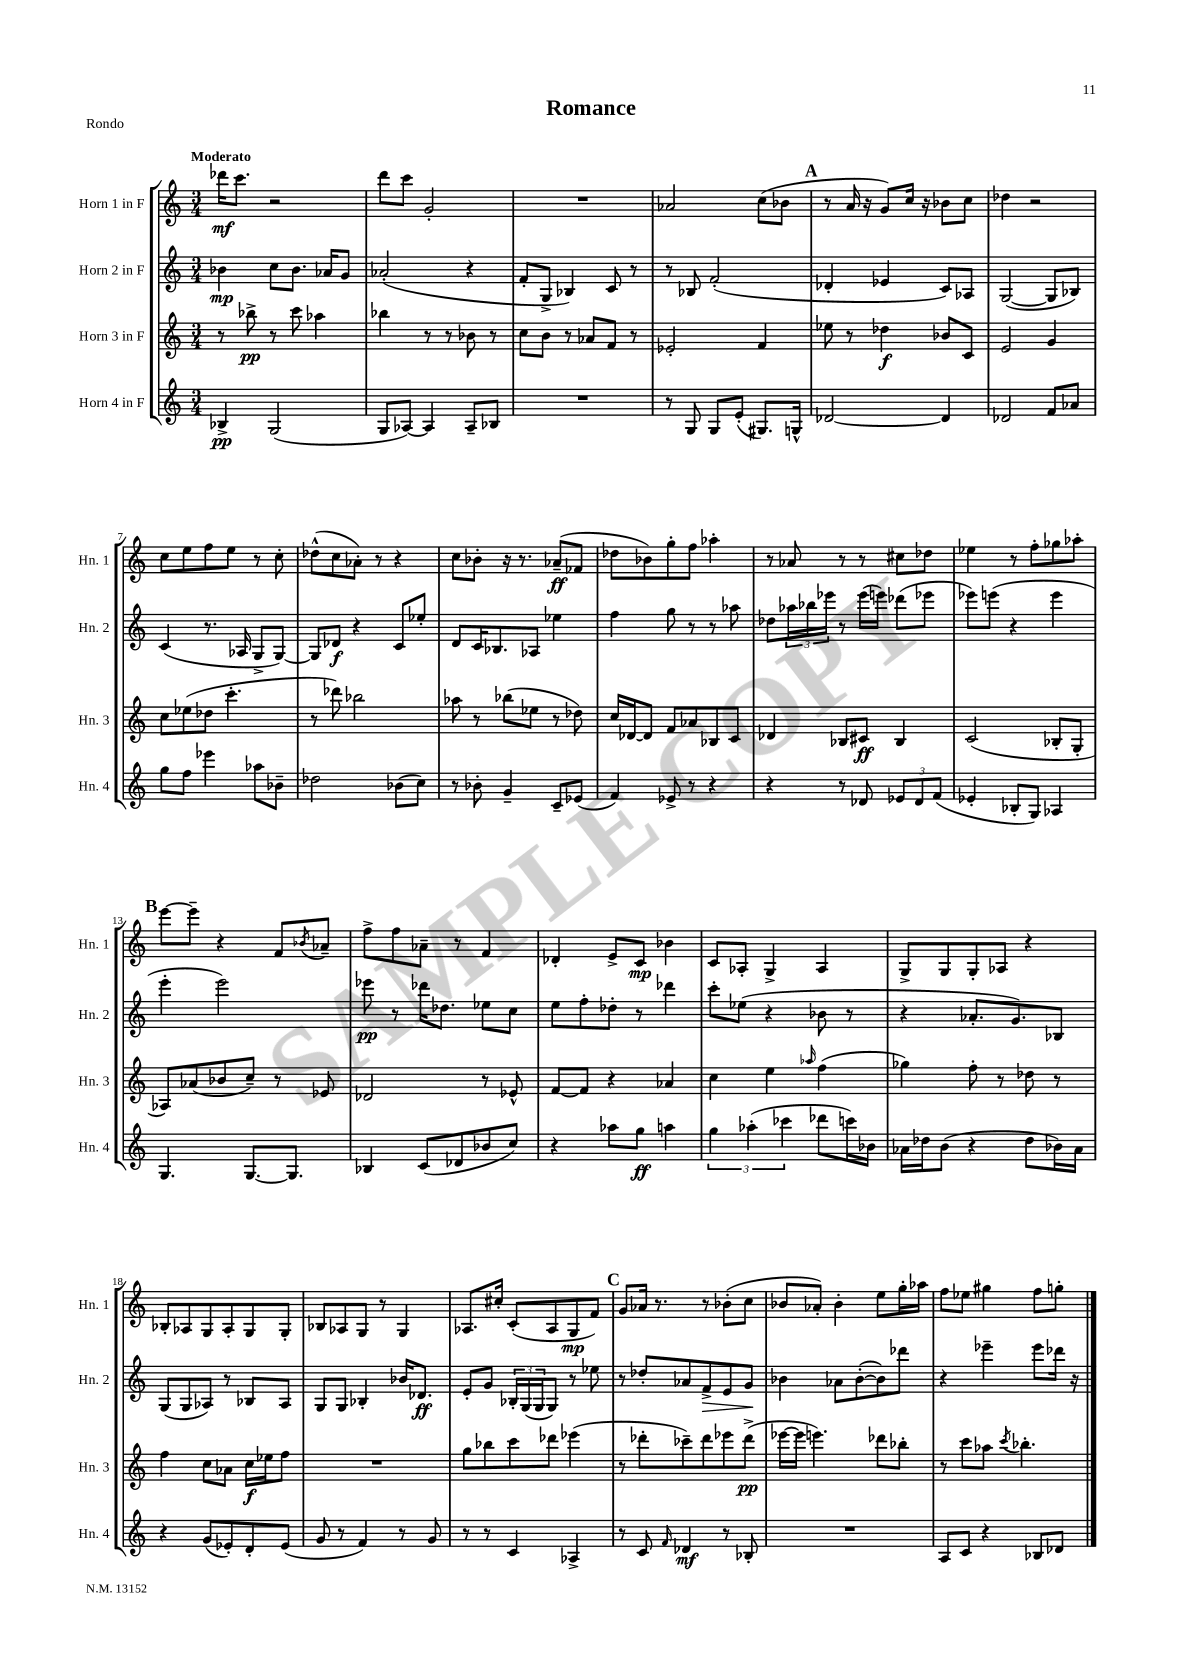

**kern	**dynam	**kern	**dynam	**kern	**dynam	**kern	**dynam
*part4	*part4	*part3	*part3	*part2	*part2	*part1	*part1
*staff4	*staff4	*staff3	*staff3	*staff2	*staff2	*staff1	*staff1
*I"Horn 4 in F	*	*I"Horn 3 in F	*	*I"Horn 2 in F	*	*I"Horn 1 in F	*
*I'Hn. 4	*	*I'Hn. 3	*	*I'Hn. 2	*	*I'Hn. 1	*
*clefG2	*	*clefG2	*	*clefG2	*	*clefG2	*
*k[]	*	*k[]	*	*k[]	*	*k[]	*
*M3/4	*	*M3/4	*	*M3/4	*	*M3/4	*
=1	=1	=1	=1	=1	=1	=1	=1
!	!	!	!	!	!	!LO:TX:a:B:t=Moderato	!
4B-X^/	pp	8r	.	4b-X\	mp	16ddd-X\KL	mf
.	.	.	.	.	.	8.ccc\J	.
.	.	8bb-X^\	pp	.	.	.	.
(2G/	.	8r	.	8cc\L	.	2r	.
.	.	8ccc\	.	8.b-\J	.	.	.
.	.	4aa-X\	.	.	.	.	.
.	.	.	.	16a-X/KL	.	.	.
.	.	.	.	8g/J	.	.	.
=2	=2	=2	=2	=2	=2	=2	=2
8G/L	.	4bb-X\	.	(2a-X'/	.	8ddd\L	.
[8A-X/J)	.	.	.	.	.	8ccc\J	.
4A-/]	.	8r	.	.	.	2g'/	.
.	.	8r	.	.	.	.	.
8A-~/L	.	8b-X\	.	4r	.	.	.
8B-X/J	.	8r	.	.	.	.	.
=3	=3	=3	=3	=3	=3	=3	=3
2.r	.	8cc\L	.	8f'/L	.	2.r	.
.	.	8b\J	.	8G^/J	.	.	.
.	.	8r	.	4B-X/)	.	.	.
.	.	8a-X/L	.	.	.	.	.
.	.	8f/J	.	8c/	.	.	.
.	.	8r	.	8r	.	.	.
=4	=4	=4	=4	=4	=4	=4	=4
8r	.	2e-X'/	.	8r	.	2a-X/	.
8G/	.	.	.	8B-X/	.	.	.
8G/L	.	.	.	(2f'/	.	.	.
(8e'/J	.	.	.	.	.	.	.
8.G#X/L)	.	4f/	.	.	.	(8cc\L	.
.	.	.	.	.	.	8b-X\J	.
16Gn^^/Jk	.	.	.	.	.	.	.
!!LO:REH:place=s1:t=A
=5	=5	=5	=5	=5	=5	=5	=5
[2d-X/	.	8ee-X\	.	4d-X'/	.	8r	.
.	.	8r	.	.	.	16a/	.
.	.	.	.	.	.	16r	.
.	.	4dd-X\	f	4e-X/	.	8g/L)	.
.	.	.	.	.	.	16cc/Jk	.
.	.	.	.	.	.	16r	.
4d-/]	.	8b-X/L	.	8c/L)	.	8b-X\L	.
.	.	8c/J	.	8A-X/J	.	8cc\J	.
=6	=6	=6	=6	=6	=6	=6	=6
2d-X/	.	2e/	.	([2G/	.	4dd-X\	.
.	.	.	.	.	.	2r	.
8f/L	.	4g/	.	8G/L]	.	.	.
8a-X/J	.	.	.	8B-X/J)	.	.	.
!!LO:LB:g=z
=7	=7	=7	=7	=7	=7	=7	=7
8gg\L	.	8cc\L	.	(4c/	.	8cc\L	.
8ff\J	.	(8ee-X\	.	.	.	8ee\	.
4eee-X\	.	8dd-X\J	.	8.r	.	8ff\	.
.	.	4.ccc'\	.	.	.	8ee\J	.
.	.	.	.	16A-X/	.	.	.
8aa-X\L	.	.	.	8G^/L	.	8r	.
8b-X~\J	.	.	.	[8G/J)	.	8cc'\	.
=8	=8	=8	=8	=8	=8	=8	=8
2dd-X\	.	8r	.	8G/L]	.	(8dd-X^^\L	.
.	.	8ddd-X\)	.	8d-X/J	f	8cc\	.
.	.	2bb-X\	.	4r	.	8a-X'\J)	.
.	.	.	.	.	.	8r	.
(8b-X\L	.	.	.	8c/L	.	4r	.
8cc\J)	.	.	.	8ee-X'/J	.	.	.
=9	=9	=9	=9	=9	=9	=9	=9
8r	.	8aa-X\	.	8d/L	.	8cc\L	.
8b-X'\	.	8r	.	16c/K	.	8b-X'\J	.
.	.	.	.	8.B-X/	.	.	.
4g~/	.	(8bb-X\L	.	.	.	16r	.
.	.	.	.	.	.	8.r	.
.	.	8ee-X\J	.	8A-X/J	.	.	.
8c~/L	.	8r	.	4ee-X\	.	(8a-X~/L	ff
(8e-X/J	.	8dd-X\)	.	.	.	8f-X/J	.
=10	=10	=10	=10	=10	=10	=10	=10
4f/)	.	16cc/LL	.	4ff\	.	8dd-X\L	.
.	.	[16d-X/J	.	.	.	.	.
.	.	8d-/J]	.	.	.	8b-X\)	.
8e-X^/	.	8f/L	.	8gg\	.	8gg'\	.
8r	.	8a-X/	.	8r	.	8ff\J	.
4r	.	8B-X/	.	8r	.	4aa-X'\	.
.	.	8c/J	.	8aa-X\	.	.	.
=11	=11	=11	=11	=11	=11	=11	=11
4r	.	4d-X/	.	8dd-X\L	.	8r	.
.	.	.	.	24aa-X\L	.	8a-X/	.
.	.	.	.	24bb-X\	.	.	.
.	.	.	.	24eee-X\JJ	.	.	.
8r	.	8B-X/L	.	8r	.	8r	.
8d-X/	.	8c#X/J	ff	(16eee-\LL	.	8r	.
.	.	.	.	16eeen\JJ)	.	.	.
12e-X/L	.	4B-/	.	(8ddd-X\L	.	8cc#X\L	.
12d-/	.	.	.	.	.	.	.
.	.	.	.	8eee-X\J	.	8dd-X\J	.
(12f/J	.	.	.	.	.	.	.
=12	=12	=12	=12	=12	=12	=12	=12
4e-X'/	.	(2c/	.	8eee-X\L)	.	4ee-X\	.
.	.	.	.	(8eeen\J	.	.	.
8B-X'/L	.	.	.	4r	.	8r	.
8G/J)	.	.	.	.	.	8ff'\L	.
4A-X/	.	8B-X'/L	.	4eee\	.	8gg-X\	.
.	.	8G'/J	.	.	.	8aa-X'\J	.
!!LO:LB:g=z
!!LO:REH:place=s1:t=B
=13	=13	=13	=13	=13	=13	=13	=13
4.G/	.	8A-X/L)	.	4eee'\	.	[8eee\L	.
.	.	(8a-X/	.	.	.	8eee~\J]	.
.	.	8b-X/	.	2eee\)	.	4r	.
[8.G/L	.	8cc~/J)	.	.	.	.	.
.	.	8r	.	.	.	8f/L	.
8.G/J]	.	.	.	.	.	.	.
.	.	.	.	.	.	8qb-X/	.
.	.	8e-X/	.	.	.	8a-X~/J	.
=14	=14	=14	=14	=14	=14	=14	=14
4B-X/	.	2d-X/	.	8eee-X\	pp	8ff^\L	.
.	.	.	.	8r	.	8ff\	.
(8c/L	.	.	.	16ddd-X\KL	.	8a-X~\J	.
.	.	.	.	8.dd-X\J	.	.	.
8d-X/	.	.	.	.	.	8r	.
8b-X/	.	8r	.	8ee-X\L	.	4f/	.
8cc/J)	.	8e-X^^/	.	8cc\J	.	.	.
=15	=15	=15	=15	=15	=15	=15	=15
4r	.	[8f/L	.	8ee\L	.	4d-X'/	.
.	.	8f/J]	.	8ff'\	.	.	.
8aa-X\L	.	4r	.	8dd-X'\J	.	8e^/L	.
8gg\J	ff	.	.	8r	.	8c/J	mp
4aan\	.	4a-X/	.	4ddd-X\	.	4b-X\	.
=16	=16	=16	=16	=16	=16	=16	=16
6gg\	.	4cc\	.	8ccc'\L	.	8c/L	.
.	.	.	.	(8ee-X\J	.	8A-X'/J	.
(6aa-X'\	.	.	.	.	.	.	.
.	.	4ee\	.	4r	.	4G^/	.
6ccc-X\	.	.	.	.	.	.	.
.	.	16qqaa-X/	.	.	.	.	.
8ddd-X\L	.	(4ff\	.	8b-X\	.	4A-/	.
16cccn\L)	.	.	.	8r	.	.	.
16b-X\JJ	.	.	.	.	.	.	.
=17	=17	=17	=17	=17	=17	=17	=17
16a-X\LL	.	4gg-X\)	.	4r	.	8G^/L	.
16dd-X\J	.	.	.	.	.	.	.
(8b\J	.	.	.	.	.	8G/	.
4r	.	8ff'\	.	8.a-X'/L	.	8G'/	.
.	.	8r	.	.	.	8A-X/J	.
.	.	.	.	8.g/)	.	.	.
8dd-\L	.	8dd-X\	.	.	.	4r	.
16b-X\L)	.	8r	.	8B-X/J	.	.	.
16a-\JJ	.	.	.	.	.	.	.
!!LO:LB:g=z
=18	=18	=18	=18	=18	=18	=18	=18
4r	.	4ff\	.	(8G/L	.	8B-X'/L	.
.	.	.	.	8G/	.	8A-X/	.
(8g/L	.	8cc\L	.	8A-X/J)	.	8G/	.
8e-X'/)	.	8a-X\J	.	8r	.	8A-'/	.
8d'/	.	16cc\LL	f	8B-X/L	.	8G/	.
.	.	16ee-X\J	.	.	.	.	.
(8e-/J	.	8ff\J	.	8A-/J	.	8G'/J	.
=19	=19	=19	=19	=19	=19	=19	=19
8g/	.	2.r	.	8G/L	.	8B-X/L	.
8r	.	.	.	8G/J	.	8A-X/	.
4f/)	.	.	.	4B-X'/	.	8G/J	.
.	.	.	.	.	.	8r	.
8r	.	.	.	16b-X/KL	.	4G/	.
.	.	.	.	8.d-X/J	ff	.	.
8g/	.	.	.	.	.	.	.
=20	=20	=20	=20	=20	=20	=20	=20
8r	.	8gg\L	.	8e'/L	.	8.A-X/L	.
8r	.	8bb-X\	.	8g/J	.	.	.
.	.	.	.	.	.	16cc#X'/Jk	.
4c/	.	8ccc\	.	24B-X'/LL	.	(8c'/L	.
.	.	.	.	(24G/	.	.	.
.	.	.	.	24G/J	.	.	.
.	.	8ddd-X\J	.	8G/J)	.	8A-/	.
4A-X^/	.	(4eee-X\	.	8r	.	8G/	mp
.	.	.	.	8ee-X\	.	8f/J)	.
!!LO:REH:place=s1:t=C
=21	=21	=21	=21	=21	=21	=21	=21
8r	.	8r	.	8r	.	8g/L	.
8c/	.	8ddd-X'\L	.	8dd-X'/L	.	16a-X/Jk	.
.	.	.	.	.	.	8.r	.
16qqf/	.	.	.	.	.	.	.
4d-X/	mf	8ccc-X~\)	.	8a-X/	.	.	.
!	!	!	!	!	!LO:HP:b	!	!
.	.	8ddd-\	.	8f^/	>	8r	.
8r	.	8eee-X\	.	8e/	.	(8b-X'\L	.
8B-X'/	.	(8ddd-^\J	pp	8g/J	.	8cc\J	.
.	.	.	.	.	]	.	.
=22	=22	=22	=22	=22	=22	=22	=22
2.r	.	[16eee-X\LL	.	4b-X\	.	8b-X/L	.
.	.	16eee-\JJ]	.	.	.	.	.
.	.	4.eeen\)	.	.	.	8a-X'/J)	.
.	.	.	.	8a-X\L	.	4b-'\	.
.	.	.	.	([8b-'\	.	.	.
.	.	8ddd-X\L	.	8b-\])	.	8ee\L	.
.	.	8bb-X'\J	.	8ddd-X\J	.	16gg'\L	.
.	.	.	.	.	.	16aa-X\JJ	.
=23	=23	=23	=23	=23	=23	=23	=23
8A/L	.	8r	.	4r	.	8ff\L	.
8c/J	.	8ccc\L	.	.	.	8ee-X\J	.
4r	.	8aa-X\J	.	4eee-X~\	.	4gg#X\	.
.	.	8qccc/	.	.	.	.	.
.	.	4.bb-X'\	.	.	.	.	.
8B-X/L	.	.	.	8eee-\L	.	8ff\L	.
8d-X/J	.	.	.	16ddd-X\Jk	.	8ggn'\J	.
.	.	.	.	16r	.	.	.
==	==	==	==	==	==	==	==
*-	*-	*-	*-	*-	*-	*-	*-
